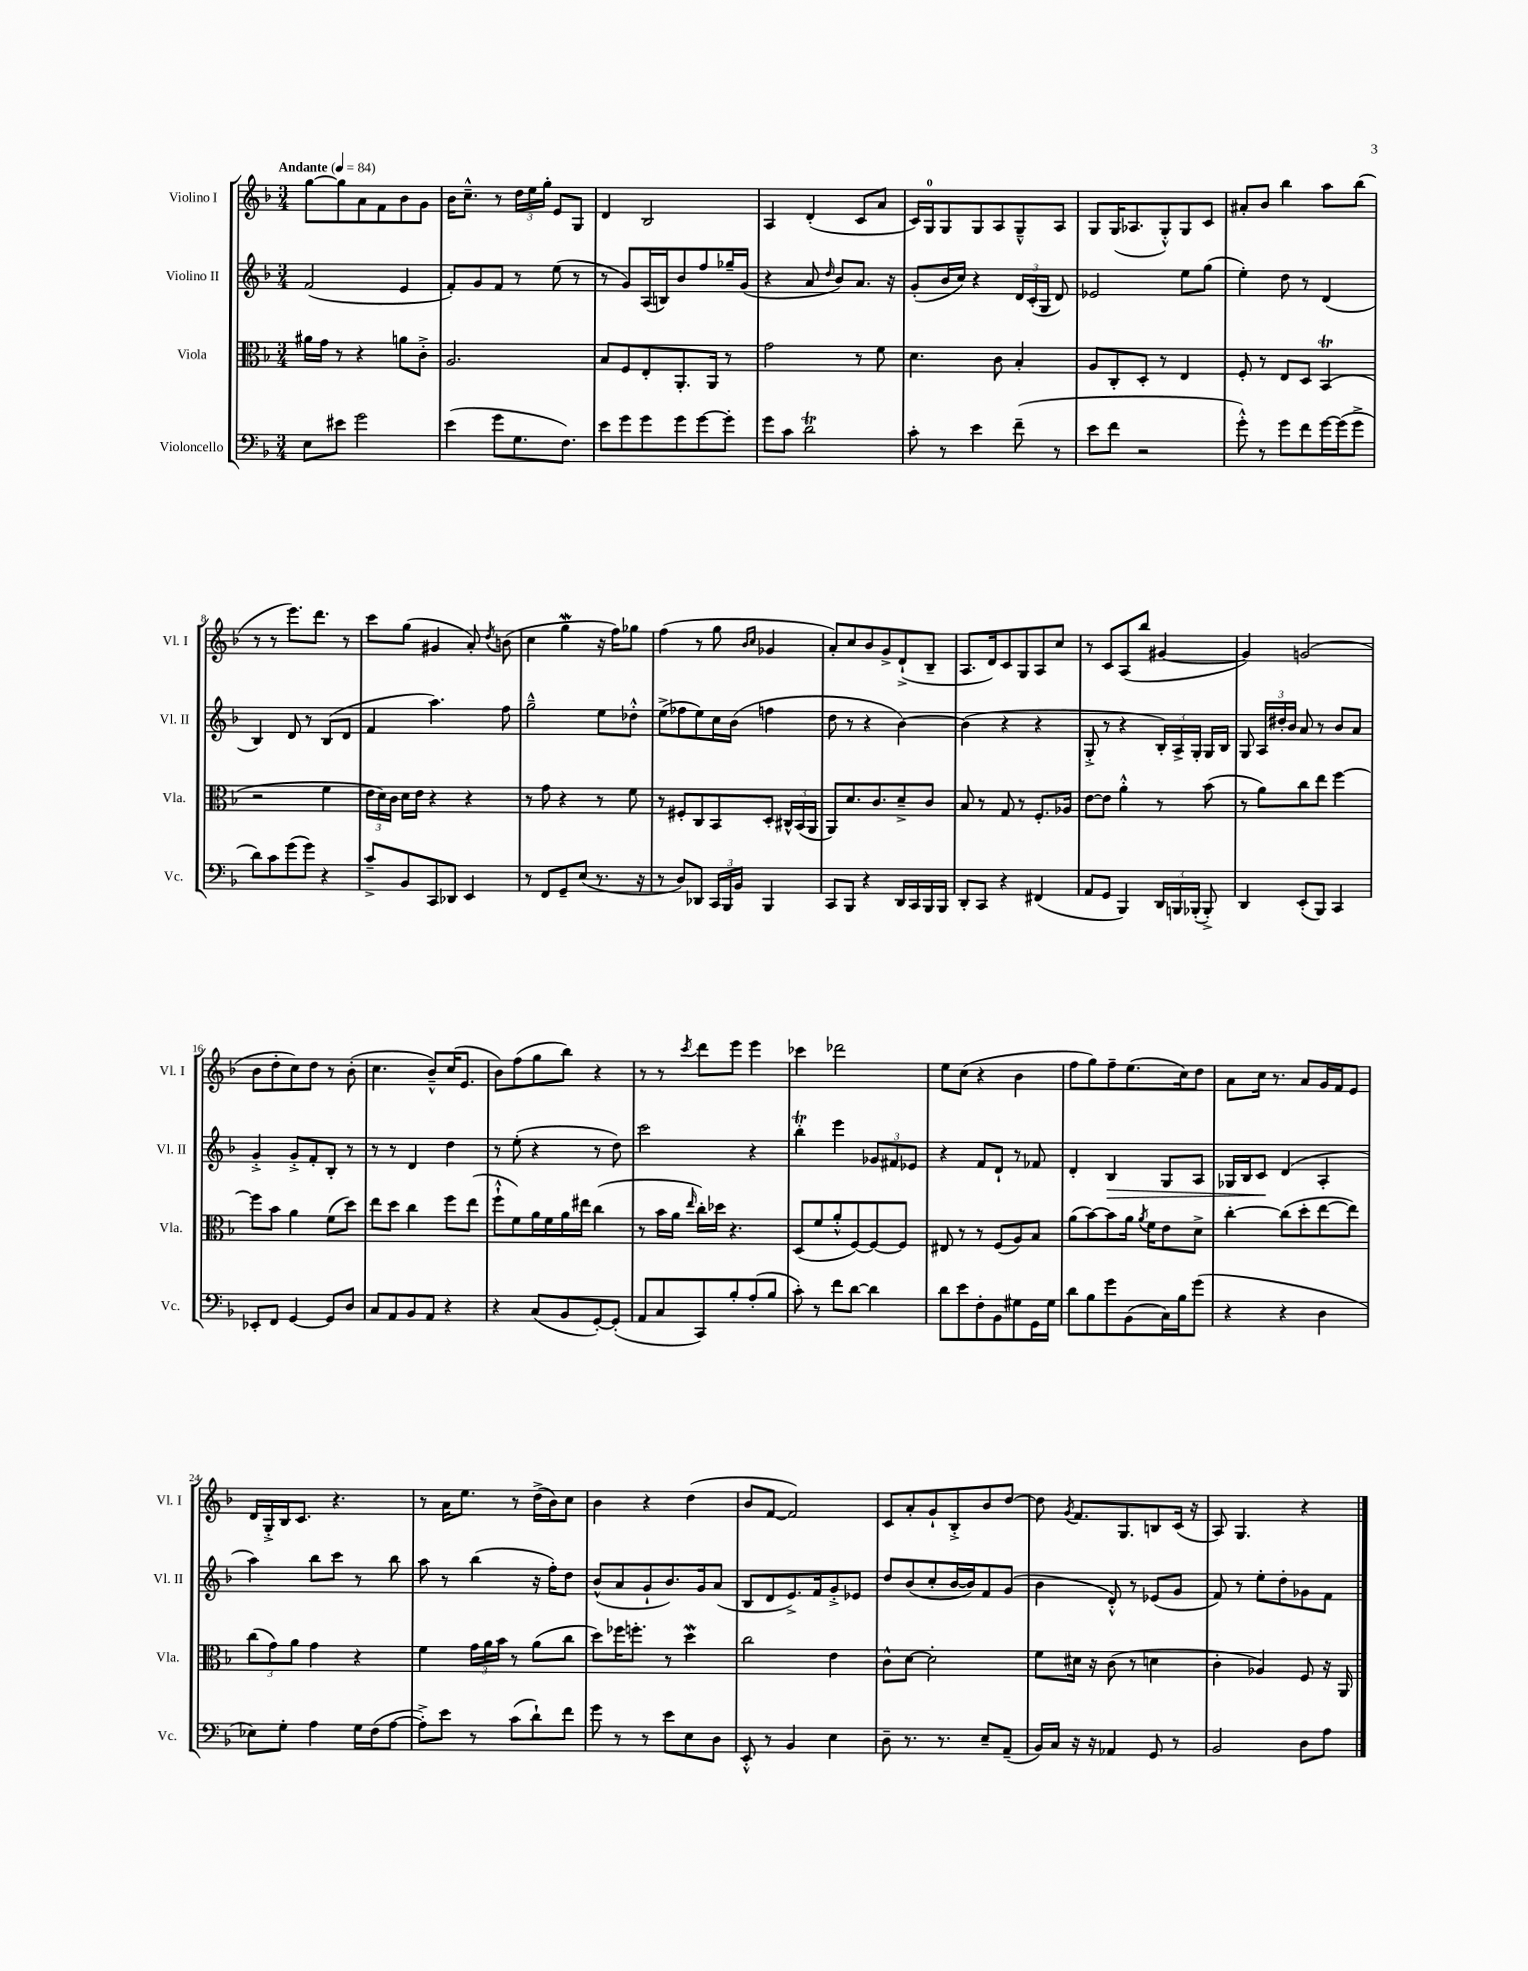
<<
\new StaffGroup <<
\new Staff = "s0" \with { instrumentName = "Violino I" shortInstrumentName = "Vl. I" } {
    \clef treble \key f \major \numericTimeSignature \time 3/4 \tempo "Andante" 4 = 84
    \autoBeamOff g''8[~ g''8 a'8 f'8 bes'8 g'8] |
    bes'16[ c''8.]---^ r8 \tuplet 3/2 { d''16[ e''16 g''16]-. } e'8[ g8] |
    d'4 bes2 |
    a4 d'4-.( c'8[ a'8] |
    c'16[) g16-0 g8 g8 a8 g8---^ a8] |
    g8[ g16( aes8. g8-.-^) g8 c'8] |
    ais'8[-. bes'8] bes''4 a''8[ bes''8]( |
    r8 r8 e'''8.[) d'''8.] r8 |
    c'''8[ g''8]( gis'4 a'8-.) \acciaccatura { d''8 } b'8( |
    c''4 g''4\mordent r16 f''16[) ges''8] |
    f''4( r8 g''8 \grace { bes'16[ c''16] } ges'4 |
    a'8[-.) c''8 bes'8 g'8-> d'8-!->( bes8]-- |
    a8.[ d'16) c'8 g8 a8 c''8] |
    r8 c'8[ a8( bes''8] gis'4~ |
    gis'4) g'2( |
    bes'8[ d''8-. c''8) d''8] r8 bes'8-.( |
    c''4. bes'8[---^) c''16( e'8.] |
    bes'8[) f''8( g''8 bes''8]) r4 |
    r8 r8 \acciaccatura { c'''8 } d'''8[ e'''8] e'''4 |
    ces'''4 des'''2 |
    e''8[ c''8]( r4 bes'4 |
    f''8[ g''8) f''8-- e''8.( c''16) d''8] |
    a'8[ c''16] r8. a'8[ g'16 f'16 e'8] |
    d'16[ g16-.-> bes16 c'8.] r4. |
    r8 a'16[ e''8.] r8 d''16[->( bes'16) c''8] |
    bes'4 r4 d''4( |
    bes'8[ f'8]~ f'2) |
    c'8[ a'8-. g'8-! bes8-.-> bes'8 d''8]~ |
    d''8 \acciaccatura { g'8 } f'8.[ g8. b8 c'16]( r16 |
    a8) g4. r4 \bar "|." |
}
\new Staff = "s1" \with { instrumentName = "Violino II" shortInstrumentName = "Vl. II" } {
    \clef treble \key f \major \numericTimeSignature \time 3/4
    \autoBeamOff f'2( e'4 |
    f'8[-.) g'8 f'8] r8 e''8( r8 |
    r8 g'8[) a16( b16) bes'8 f''8 ges''16-- g'16]( |
    r4 a'8 \grace { d''16 } bes'8[) a'8.] r16 |
    g'8[-.( bes'16 c''16]) r4 \tuplet 3/2 { d'16[ c'16-.( g16] } d'8) |
    ees'2 e''8[ g''8]( |
    e''4-.) d''8 r8 d'4( |
    bes4) d'8 r8 bes8[( d'8] |
    f'4 a''4.) f''8 |
    g''2---^ e''8[ des''8]-.-^ |
    e''8[->( fes''8 e''8) c''16 bes'16]( f''4 |
    d''8 r8 r4 bes'4~) |
    bes'4( r4 r4 |
    g8-.-> r8 r4 \tuplet 3/2 { bes16[-.) a16-> g16]-. } g16[ bes16] |
    g8 \tuplet 3/2 { a16[ dis''16-. bes'16] } a'8 r8 bes'8[ a'8] |
    g'4-.-> g'8[-.-> f'8-. bes8]-. r8 |
    r8 r8 d'4 d''4 |
    r8 e''8-.( r4 r8 d''8) |
    c'''2 r4 |
    bes''4-.\trill e'''4 \tuplet 3/2 { ges'8[ fis'8 ees'8] } |
    r4 f'8[ d'8]-! r8 fes'8 |
    d'4-. bes4\> g8[ a8] |
    ges16[ bes16 c'8]\! d'4( a4-. |
    a''4) bes''8[ c'''8] r8 bes''8 |
    a''8 r8 bes''4( r16 f''16[-.) d''8] |
    bes'8[-^( a'8 g'8-! bes'8.) g'16 a'8]( |
    bes8[ d'8 e'8.->) f'16 g'8-.-> ees'8] |
    d''8[ bes'8( c''8-. bes'16~ bes'16) f'8 g'8]( |
    bes'4 d'8-.-^) r8 ees'8[( g'8] |
    f'8) r8 e''8[-. d''8-. ges'8 f'8] \bar "|." |
}
\new Staff = "s2" \with { instrumentName = "Viola" shortInstrumentName = "Vla." } {
    \clef alto \key f \major \numericTimeSignature \time 3/4
    \autoBeamOff ais'16[ g'16] r8 r4 a'8[ c'8]-.-> |
    a2. |
    bes8[ f8 e8-. a,8.-. a,16] r8 |
    g'2 r8 f'8 |
    d'4. c'8 bes4-. |
    a8[ c8-. d8]-. r8 e4 |
    f8-. r8 e8[ d8] bes,4\trill( |
    r2 f'4 |
    \tuplet 3/2 { e'16[ d'16) c'16] } d'16[ e'16] r4 r4 |
    r8 g'8 r4 r8 f'8 |
    r8 fis8[-. c8 bes,8 d8]-. \tuplet 3/2 { cis16[-^ bes,16( a,16] } |
    a,8[) d'8. c'8. d'8---> c'8] |
    bes8 r8 g8 r8 f8.[-. aes16] |
    e'8[~ e'8] a'4-.-^ r8 bes'8( |
    r8 a'8[) c''8 e''8] f''4~ |
    f''8[ bes'8] a'4 f'8[( d''8]) |
    e''8[ d''8] c''4 f''8[ e''8]( |
    f''8[-!-^ f'8) a'16 f'16 a'16 eis''16] c''4( |
    r8 bes'16[ a'16] \grace { e''16 } c''16[-.) des''16] r4. |
    d8[( f'8 a'8-.-^ f8~) f8~ f8] |
    eis8 r8 r8 f8[( a8) bes8] |
    a'8[( bes'8~) bes'8 a'16] \acciaccatura { a'8 } f'16[ e'8 d'8]-> |
    c''4~-. c''8[( d''8-. e''8~ e''8]) |
    \tuplet 3/2 { c''8[( g'8) a'8] } g'4 r4 |
    f'4 \tuplet 3/2 { g'16[ a'16 bes'16] } r8 a'8[( c''8] |
    d''8[) fes''16 f''8.]-. r8 d''4\mordent |
    c''2 e'4 |
    c'8[-^ d'8]~ d'2-. |
    f'8[ dis'16] r16 c'8( r8 d'4 |
    c'4-. aes4) f8 r16 a,16 \bar "|." |
}
\new Staff = "s3" \with { instrumentName = "Violoncello" shortInstrumentName = "Vc." } {
    \clef bass \key f \major \numericTimeSignature \time 3/4
    \autoBeamOff e8[ eis'8] g'2 |
    e'4( g'8[ g8. f8.]) |
    e'8[ g'8 g'8 g'8 g'8~ g'8]-. |
    g'8[ c'8] d'2\trill |
    c'8-. r8 e'4 f'8--( r8 |
    e'8[ f'8] r2 |
    g'8-.-^) r8 g'8[ f'8 g'16~ g'16( g'8]-> |
    d'8[) c'8 g'8( g'8]) r4 |
    c'8[---> bes,8 c,8 des,8] e,4 |
    r8 f,8[ g,8-- e8]( r8. r16 |
    r8 d8[) des,8] \tuplet 3/2 { c,16[ bes,,16 bes,16] } bes,,4 |
    c,8[ bes,,8] r4 d,16[ c,16 bes,,16 bes,,16] |
    d,8[-. c,8] r4 fis,4( |
    a,8[ g,8] bes,,4) \tuplet 3/2 { d,16[ b,,16 bes,,16]-.( } bes,,8-.->) |
    d,4 e,8[-.( bes,,8]) c,4 |
    ees,8[-. f,8] g,4~ g,8[ d8] |
    c8[ a,8 bes,8 a,8] r4 |
    r4 c8[( bes,8 g,8~-.) g,8]-.( |
    a,8[ c8 c,8) bes8-. a8-.( bes8] |
    c'8-.) r8 f'8[ d'8]~ d'4 |
    d'8[ e'8 f8-. bes,8 gis8 g,16 gis16] |
    d'8[ bes8 g'8 bes,8( c16) bes16 g'8]( |
    r4 r4 d4 |
    ees8[) g8]-. a4 g16[ f16( a8]~ |
    a8[-.->) e'8] r8 c'8[( d'8-!) f'8] |
    g'8 r8 r8 e'8[ e8 d8] |
    e,8-.-^ r8 bes,4 e4 |
    d8-- r8. r8. e8[-- a,8]--( |
    bes,16[) c16] r16 r16 aes,4 g,8 r8 |
    bes,2 d8[ a8] \bar "|." |
}
>>
>>
